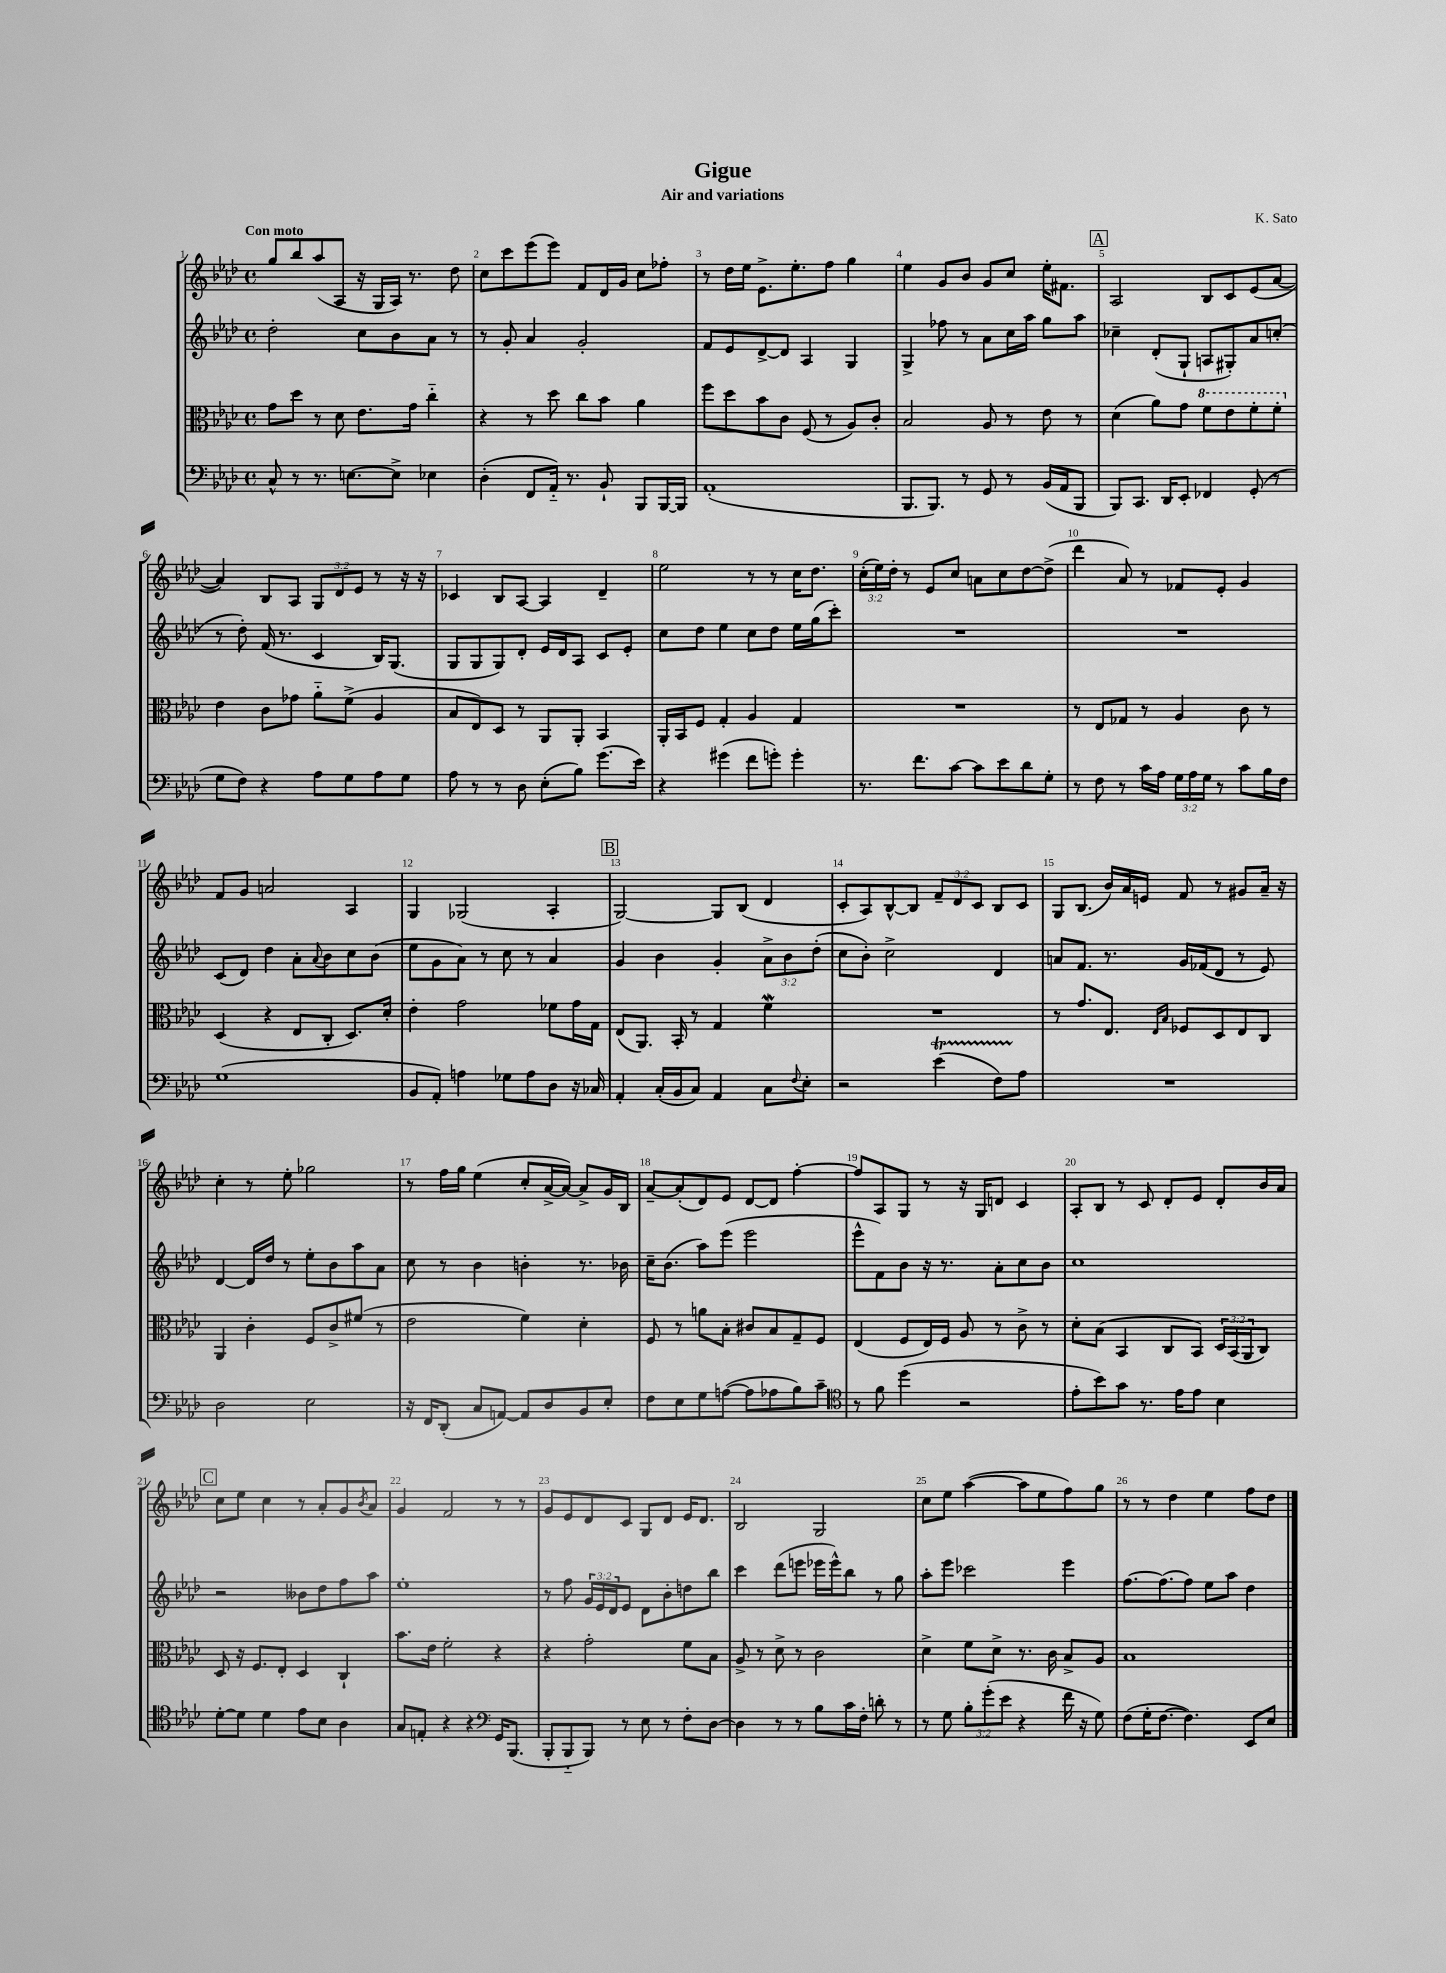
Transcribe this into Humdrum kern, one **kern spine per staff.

**kern	**kern	**kern	**kern
*part4	*part3	*part2	*part1
*staff4	*staff3	*staff2	*staff1
*clefF4	*clefC3	*clefG2	*clefG2
*k[b-e-a-d-]	*k[b-e-a-d-]	*k[b-e-a-d-]	*k[b-e-a-d-]
*M4/4	*M4/4	*M4/4	*M4/4
*met(c)	*met(c)	*met(c)	*met(c)
=1	=1	=1	=1
!	!	!	!LO:TX:a:B:t=Con moto
8C^^/	8g\L	2dd-'\	8gg/L
8r	8dd-\J	.	8bb-/
8.r	8r	.	(8aa-/
.	8d-\	.	8A-/J
[8.En\L	.	.	.
.	8.e-\L	8cc\L	16r
.	.	.	16G/LL
8E^\J]	.	8b-\	16A-/JJ)
.	16g\Jk	.	8.r
4E-X\	4cc\	8a-\J	.
.	.	8r	8dd-\
=2	=2	=2	=2
(4D-'\	4r	8r	8cc\L
.	.	8g'/	8ccc\
8FF/L	8r	4a-/	(8eee-\
16AA-/Jk)	8dd-\	.	8eee-\J)
8.r	.	.	.
.	8cc\L	2g'/	8f/L
8BB-`/	8b-\J	.	16d-/L
.	.	.	16g/JJ
8BBB-/L	4a-\	.	8cc\L
[16BBB-/L	.	.	8ff-X'\J
16BBB-/JJ]	.	.	.
=3	=3	=3	=3
(1AA-'	8ff\L	8f/L	8r
.	8dd-\	8e-/	16dd-\LL
.	.	.	16ee-\JJ
.	8b-\	[8d-^/	8.e-^\L
.	8c\J	8d-/J]	.
.	.	.	8.ee-'\
.	(8F/	4A-/	.
.	8r	.	8ff\J
.	8A-/L)	4G/	4gg\
.	8c'/J	.	.
=4	=4	=4	=4
8.BBB-/L	2B-/	4G^/	4ee-\
8.BBB-/J)	.	.	.
.	.	8ff-X\	8g/L
8r	.	8r	8b-/J
8GG/	8A-/	8a-\L	8g/L
8r	8r	16cc\L	8cc/J
.	.	16aa-\JJ	.
(16BB-/LL	8e-\	8gg\L	16ee-'\KL
16AA-/J	.	.	8.f#X\J
8BBB-/J	8r	8aa-\J	.
!!LO:REH:place=s1:t=A
=5	=5	=5	=5
8BBB-/L)	(4d-\	4cc-X~\	2A-/
8.CC/J	.	.	.
.	8a-\L)	(8d-'/L	.
16DD-/KL	.	.	.
8EE-'/J	8g\J	8G`/J	.
*	*8va	*	*
4FF-X/	8ff\L	8An/L	8B-/L
.	8ee-\	8G#X'/)	8c/
(8GG'/	8ff'\	8a-/	(8e-/
8r	8ff'\J	(8ccn'/J	[8a-/J
!!LO:LB:g=z
=6	=6	=6	=6
*	*X8va	*	*
8G\L	4e-\	8r	4a-/])
8F\J)	.	8dd-'\)	.
4r	8c\L	(16f/	8B-/L
.	.	8.r	.
.	8g-X\J	.	8A-/J
8A-\L	8a-\L	4c/	12G/L
.	.	.	12d-/
8G\	(8f^\J	.	.
.	.	.	12e-/J
8A-\	4A-/	16B-/KL)	8r
.	.	(8.G/J	.
8G\J	.	.	16r
.	.	.	16r
=7	=7	=7	=7
8A-\	8B-/L	8G/L	4c-X/
8r	8E-/)	8G/	.
8r	8D-/J	8G/)	8B-/L
8D-\	8r	8d-'/J	[8A-/J
(8E-'\L	8AA-/L	16e-/LL	4A-/]
.	.	16d-/J	.
8B-\J)	8AA-'/J	8A-/J	.
(8.g\L	4BB-/	8c/L	4d-~/
.	.	8e-'/J	.
16e-\Jk)	.	.	.
=8	=8	=8	=8
4r	16AA-'/LL	8cc\L	2ee-\
.	16BB-/J	.	.
.	8F/J	8dd-\J	.
(4g#X\	4G'/	4ee-\	.
8f\L	4A-/	8cc\L	8r
8gn'\J)	.	8dd-\J	8r
4g'\	4G/	16ee-\LL	16cc\KL
.	.	(16gg\J	8.dd-\J
.	.	8ccc'\J)	.
=9	=9	=9	=9
8.r	1r	1r	(24cc'\LL
.	.	.	24ee-\)
.	.	.	24dd-'\JJ
.	.	.	8r
8.f\L	.	.	.
.	.	.	8e-/L
[8c\J	.	.	8cc/J
8c\L]	.	.	8an\L
8e-\	.	.	8cc\
8d-\	.	.	[8dd-\
8G'\J	.	.	(8dd-^\J]
=10	=10	=10	=10
8r	8r	1r	4ddd-\
8F\	8E-/L	.	.
8r	8G-X/J	.	8a-/)
16c\LL	8r	.	8r
16A-\JJ	.	.	.
24G\LL	4A-/	.	8f-X/L
24A-\	.	.	.
24G\JJ	.	.	.
8r	.	.	8e-'/J
8c\L	8c\	.	4g/
16B-\L	8r	.	.
16F\JJ	.	.	.
!!LO:LB:g=z
=11	=11	=11	=11
(1G	(4D-/	(8c/L	8f/L
.	.	8d-/J)	8g/J
.	4r	4dd-\	2an/
.	8E-/L	8a-'\L	.
.	.	8qqa-/	.
.	8C'/J	8b-\	.
.	8.D-/L)	8cc\	4A-/
.	.	(8b-\J	.
.	16d-'/Jk	.	.
=12	=12	=12	=12
8BB-/L	4e-'\	8ee-\L	4G/
8AA-'/J)	.	8g\	.
4An\	2g\	8a-\J)	(2G-X/
.	.	8r	.
8G-X\L	.	8cc\	.
8A\	.	8r	.
8D-\J	8f-X\L	4a-/	4A-'/
16r	16g\L	.	.
16C-X/	16G\JJ	.	.
!!LO:REH:place=s1:t=B
=13	=13	=13	=13
4AA-'/	(8E-/L	4g/	[2G/)
.	8.AA-/J)	.	.
(16C'/LL	.	4b-\	.
16BB-/J	16BB-'/	.	.
8C/J)	8r	.	.
4AA-/	4G/	4g'/	8G/L]
.	.	.	(8B-/J
8C\L	4fW\	12a-^\L	4d-/
.	.	12b-\	.
8qqF/	.	.	.
8E-'\J	.	.	.
.	.	(12dd-'\J	.
=14	=14	=14	=14
2r	1r	8cc\L	8c'/L
.	.	8b-'\J)	8A-/)
.	.	2cc^\	[8B-^^/
.	.	.	8B-/J]
(4e-T\	.	.	12f~/L
.	.	.	12d-/
.	.	.	12c/J
8FTTT\L)	.	4d-/	8B-/L
8A-\J	.	.	8c/J
=15	=15	=15	=15
1r	8r	8an/L	8G/L
.	8.g/L	8.f/J	(8.B-/J
.	8.E-/J	8.r	16b-/LL)
.	.	.	16a-/
.	.	.	16en/JJ
.	16qqE-/LL	.	.
.	16qqB-/JJ	.	.
.	8F-X/L	16g/LL	8f/
.	.	(16f-X/J	.
.	8D-/	8d-/J	8r
.	8E-/	8r	8g#X/L
.	8C/J	8e-/)	16a-~/Jk
.	.	.	16r
!!LO:LB:g=z
=16	=16	=16	=16
2D-\	4AA-/	[4d-/	4cc'\
.	4c'\	16d-/LL]	8r
.	.	16dd-/JJ	.
.	.	8r	8ee-'\
2E-\	8F/L	8ee-'\L	2gg-X\
.	8c^/	8b-\	.
.	(8f#X/J	8aa-\	.
.	8r	8a-\J	.
=17	=17	=17	=17
16r	2e-\	8cc\	8r
16FF/KL	.	.	.
(8DD-'/J	.	8r	16ff\LL
.	.	.	16gg\JJ
8C/L	.	4b-\	(4ee-\
[8AAn/J)	.	.	.
8AA/L]	4f\)	4bn'\	8cc'/L
8D-/	.	.	[16a-^/L
.	.	.	16a-/JJ_)
8BB-/	4d-'\	8.r	8a-^/L]
8E-'/J	.	.	16g/L
.	.	16b-X\	16B-/JJ
=18	=18	=18	=18
8F\L	8F/	16cc~\KL	[8a-~/L
.	.	(8.b-\J	.
8E-\	8r	.	(8a-'/]
8G\	8an\L	8aa-\L)	8d-/)
([8An\J	8B-'\J	(8eee-\J	8e-/J
8A\L]	8c#X/L	2eee-\	[8d-/L
8A-X\	8B-/	.	8d-/J]
8B-\)	8G~/	.	[4ff'\
8c~\J	8F/J	.	.
=19	=19	=19	=19
*clefC4	*	*	*
8r	(4E-/	8eee-^^\L	8ff/L]
8f\	.	8f\)	8A-/
(4dd-\	8F/L	8b-\J	8G/J
.	16E-/L)	16r	8r
.	16F/JJ	8.r	.
2r	8A-/	.	16r
.	.	.	16G/KL
.	8r	8a-'\L	8dn/J
.	8c^\	8cc\	4c/
.	8r	8b-\J	.
=20	=20	=20	=20
8e-'\L	8d-'\L	1cc	8A-'/L
8b-\)	(8B-\J	.	8B-/J
8g\J	4BB-/	.	8r
8.r	.	.	8c/
.	8C/L	.	8d-'/L
16e-\KL	.	.	.
8e-\J	8BB-/J)	.	8e-/J
4B-\	24D-/LL	.	8d-'/L
.	(24BB-/	.	.
.	24AA-/J	.	.
.	8C/J)	.	16b-/L
.	.	.	16a-/JJ
!!LO:LB:g=z
!!LO:REH:place=s1:t=C
=21	=21	=21	=21
[8d-'\L	8D-/	2r	8cc\L
8d-\J]	16r	.	8ee-\J
.	8.F/L	.	.
4d-\	.	.	4cc\
.	8E-'/J	.	.
8e-\L	4D-/	8b--X\L	8r
8B-\J	.	8dd-\	8a-'/L
4A-\	4C`/	8ff\	8g/
.	.	.	8qb-/
.	.	8aa-\J	8a-/J
=22	=22	=22	=22
8G/L	8.b-\L	1ee-'	4g/
8En'/J	.	.	.
.	16e-\Jk	.	.
4r	2f'\	.	2f/
4r	.	.	.
*clefF4	*	*	*
16GG/KL	4r	.	8r
(8.BBB-/J	.	.	.
.	.	.	8r
=23	=23	=23	=23
8BBB-'/L	4r	8r	8g/L
8BBB-/	.	8ff\	8e-/
8BBB-/J)	2g'\	24g/LL	8d-/
.	.	24e-/	.
.	.	24d-/J	.
8r	.	8e-/J	8c/J
8E-\	.	8d-\L	8G/L
8r	.	8b-'\	8d-/J
8F'\L	8f\L	8ddn\	16e-/KL
.	.	.	8.d-/J
[8D-\J	8B-\J	8bb-\J	.
=24	=24	=24	=24
4D-\]	8A-^/	4ccc\	2B-/
.	8r	.	.
8r	8d-^\	(8ddd-\L	.
8r	8r	8eeen\J	.
8B-\L	2c\	16eee-X\LL	2G/
.	.	16eee-^^\J)	.
16c\L	.	8bb-\J	.
16F'\JJ	.	.	.
8dn'\	.	8r	.
8r	.	8gg\	.
=25	=25	=25	=25
8r	4d-^\	8aa-'\L	8cc\L
8G\	.	8eee-\J	8ee-\J
12B-'\L	8f\L	2ccc-X\	([4aa-\
(12g'\	.	.	.
.	8d-^\J	.	.
12e-\J	.	.	.
4r	8.r	.	8aa-\L]
.	.	.	8ee-\
.	16c\	.	.
16f\	8B-^/L	4eee-\	8ff\)
16r	.	.	.
8G\)	8A-/J	.	8gg\J
=26	=26	=26	=26
(8F\L	1B-	[8.ff\L	8r
16G'\K	.	.	8r
[8.F\J	.	(8.ff\]	.
.	.	.	4dd-\
4.F\])	.	8ff\J)	.
.	.	8ee-\L	4ee-\
.	.	8aa-\J	.
8EE-/L	.	4dd-\	8ff\L
8E-/J	.	.	8dd-\J
==	==	==	==
*-	*-	*-	*-
